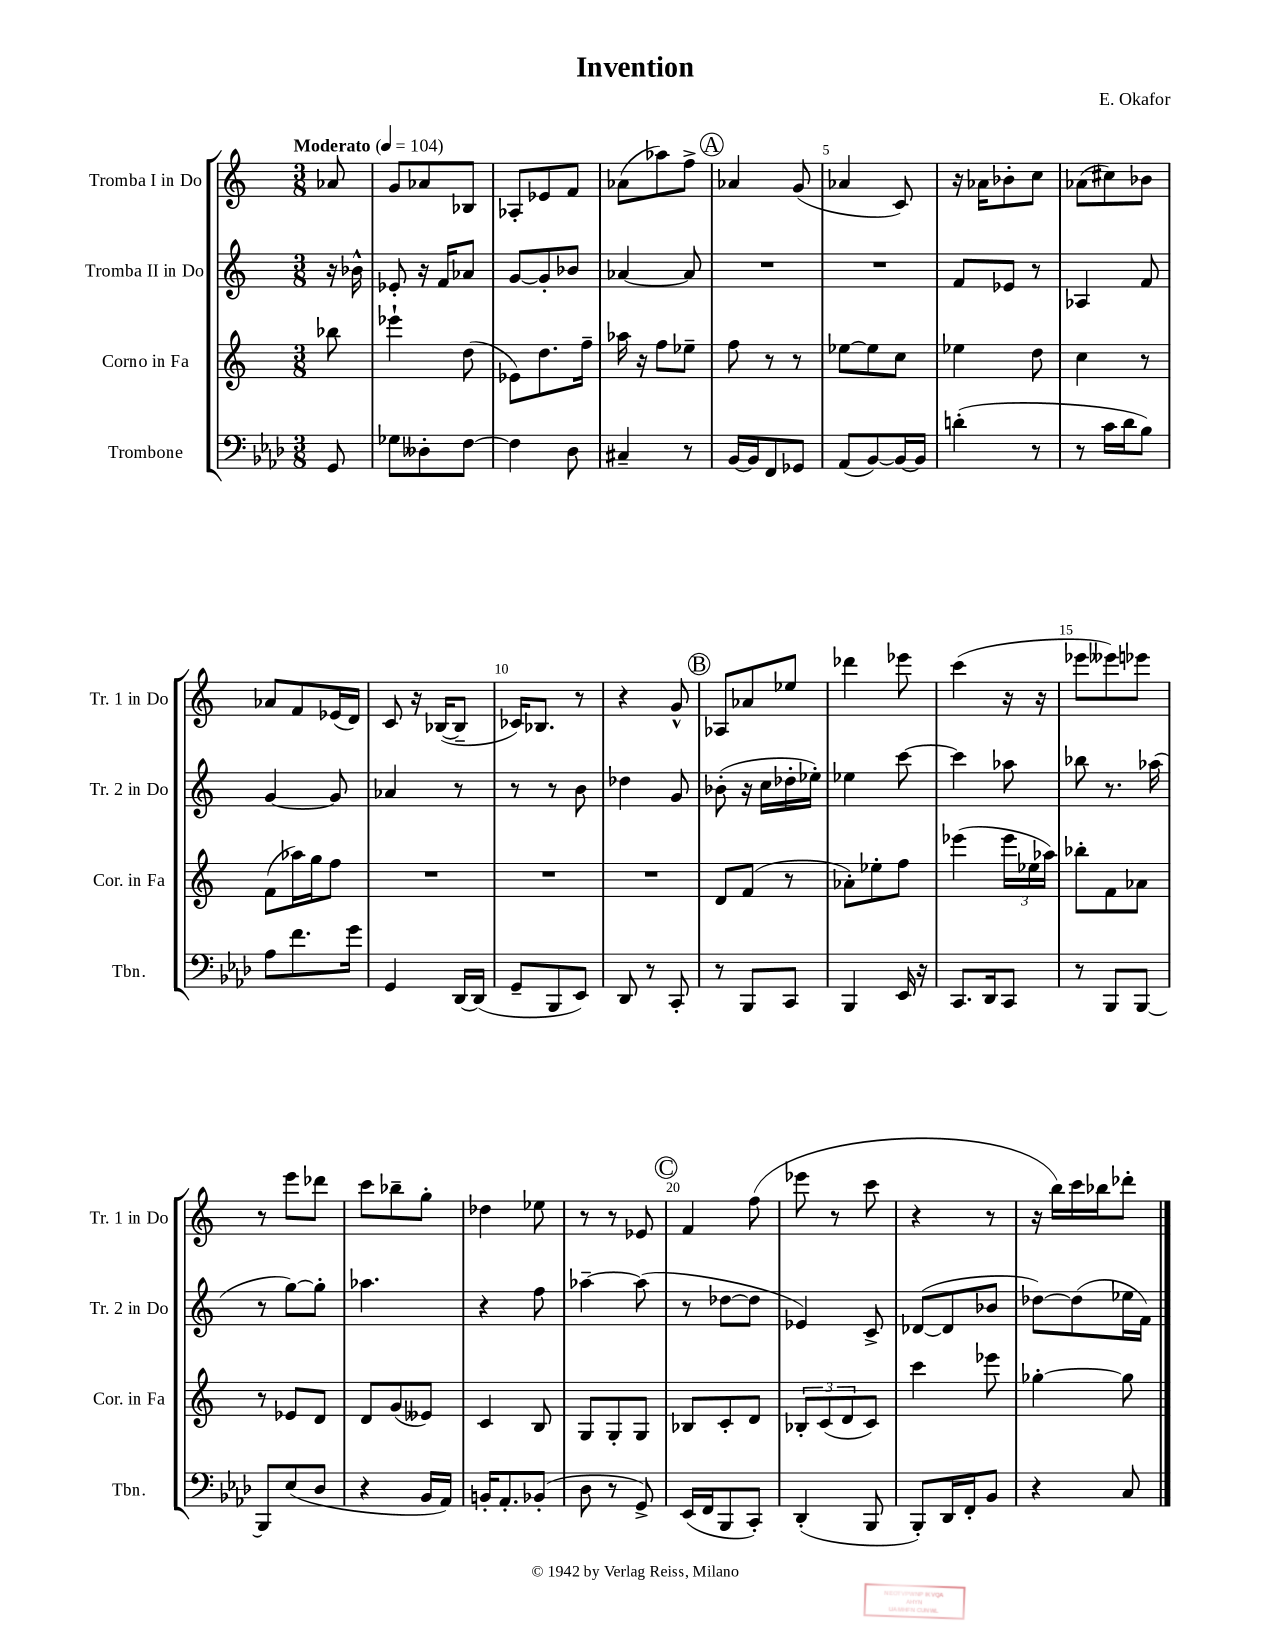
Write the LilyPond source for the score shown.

\header { title = "Invention" composer = "E. Okafor" }
<<
\new StaffGroup <<
\new Staff = "s0" \with { instrumentName = "Tromba I in Do" shortInstrumentName = "Tr. 1 in Do" } {
    \clef treble \key c \major \numericTimeSignature \time 3/8 \partial 8 \tempo "Moderato" 4 = 104
    aes'8 |
    g'8 aes'8 bes8 |
    aes8-. ees'8 f'8 |
    aes'8( aes''8) f''8-> |
    \mark \markup { \circle "A" } aes'4 g'8( |
    aes'4 c'8) |
    r16 aes'16 bes'8-. c''8 |
    aes'8( cis''8) bes'8 |
    aes'8 f'8 ees'16( d'16) |
    c'8 r16 bes16~( bes8-- |
    ces'16) bes8. r8 |
    r4 g'8-^ |
    \mark \markup { \circle "B" } aes8 aes'8 ees''8 |
    des'''4 ees'''8 |
    c'''4( r16 r16 |
    ees'''8 eeses'''8) ees'''8 |
    r8 e'''8 des'''8 |
    c'''8 bes''8-- g''8-. |
    des''4 ees''8 |
    r8 r8 ees'8 |
    \mark \markup { \circle "C" } f'4 f''8( |
    ees'''8 r8 c'''8 |
    r4 r8 |
    r16 b''16) c'''16 bes''16 des'''8-. \bar "|." |
}
\new Staff = "s1" \with { instrumentName = "Tromba II in Do" shortInstrumentName = "Tr. 2 in Do" } {
    \clef treble \key c \major \numericTimeSignature \time 3/8 \partial 8
    r16 bes'16-^ |
    ees'8-. r16 f'16 aes'8 |
    g'8~ g'8-. bes'8 |
    aes'4~ aes'8 |
    \mark \markup { \circle "A" } R4. |
    R4. |
    f'8 ees'8 r8 |
    aes4 f'8 |
    g'4~ g'8 |
    aes'4 r8 |
    r8 r8 b'8 |
    des''4 g'8 |
    \mark \markup { \circle "B" } bes'8-.( r16 c''16 des''16-. ees''16-.) |
    ees''4 c'''8~ |
    c'''4 aes''8 |
    bes''8 r8. aes''16( |
    r8 g''8~) g''8-. |
    aes''4. |
    r4 f''8 |
    aes''4~-- aes''8( |
    \mark \markup { \circle "C" } r8 des''8~ des''8 |
    ees'4) c'8-> |
    des'8~( des'8 bes'8 |
    des''8~) des''8( ees''16 f'16) \bar "|." |
}
\new Staff = "s2" \with { instrumentName = "Corno in Fa" shortInstrumentName = "Cor. in Fa" } {
    \clef treble \key c \major \numericTimeSignature \time 3/8 \partial 8
    bes''8 |
    ees'''4-! d''8( |
    ees'8) d''8. f''16-- |
    aes''16 r16 f''8 ees''8-- |
    \mark \markup { \circle "A" } f''8 r8 r8 |
    ees''8~ ees''8 c''8 |
    ees''4 d''8 |
    c''4 r8 |
    f'8( aes''16) g''16 f''8 |
    R4. |
    R4. |
    R4. |
    \mark \markup { \circle "B" } d'8 f'8( r8 |
    aes'8-.) ees''8-. f''8 |
    ees'''4( \tuplet 3/2 { ees'''16 ees''16 aes''16) } |
    bes''8-. f'8 aes'8 |
    r8 ees'8 d'8 |
    d'8 g'8( eeses'8) |
    c'4 b8 |
    g8 g8-. g8 |
    \mark \markup { \circle "C" } bes8 c'8-. d'8 |
    \tuplet 3/2 { bes8-. c'8( d'8 } c'8) |
    c'''4 ees'''8 |
    ges''4~-. ges''8 \bar "|." |
}
\new Staff = "s3" \with { instrumentName = "Trombone" shortInstrumentName = "Tbn." } {
    \clef bass \key aes \major \numericTimeSignature \time 3/8 \partial 8
    g,8 |
    ges8 deses8-. f8~ |
    f4 des8 |
    cis4-- r8 |
    \mark \markup { \circle "A" } bes,16~ bes,16 f,8 ges,8 |
    aes,8( bes,8~) bes,16~ bes,16 |
    d'4-.( r8 |
    r8 c'16 des'16 bes8) |
    aes8 f'8. g'16 |
    g,4 des,16~ des,16( |
    g,8-- bes,,8 ees,8) |
    des,8 r8 c,8-. |
    \mark \markup { \circle "B" } r8 bes,,8 c,8 |
    bes,,4 ees,16 r16 |
    c,8. des,16 c,8 |
    r8 bes,,8 bes,,8~ |
    bes,,8 ees8( des8 |
    r4 bes,16 aes,16) |
    b,16-. aes,8.-. bes,8-.( |
    des8 r8 g,8->) |
    \mark \markup { \circle "C" } ees,16( f,16 bes,,8 c,8-.) |
    des,4-.( bes,,8 |
    bes,,8-.) des,16 f,16-. bes,8 |
    r4 c8 \bar "|." |
}
>>
>>
\layout { \context { \Score \override BarNumber.break-visibility = ##(#f #t #t) barNumberVisibility = #(every-nth-bar-number-visible 5) } }
